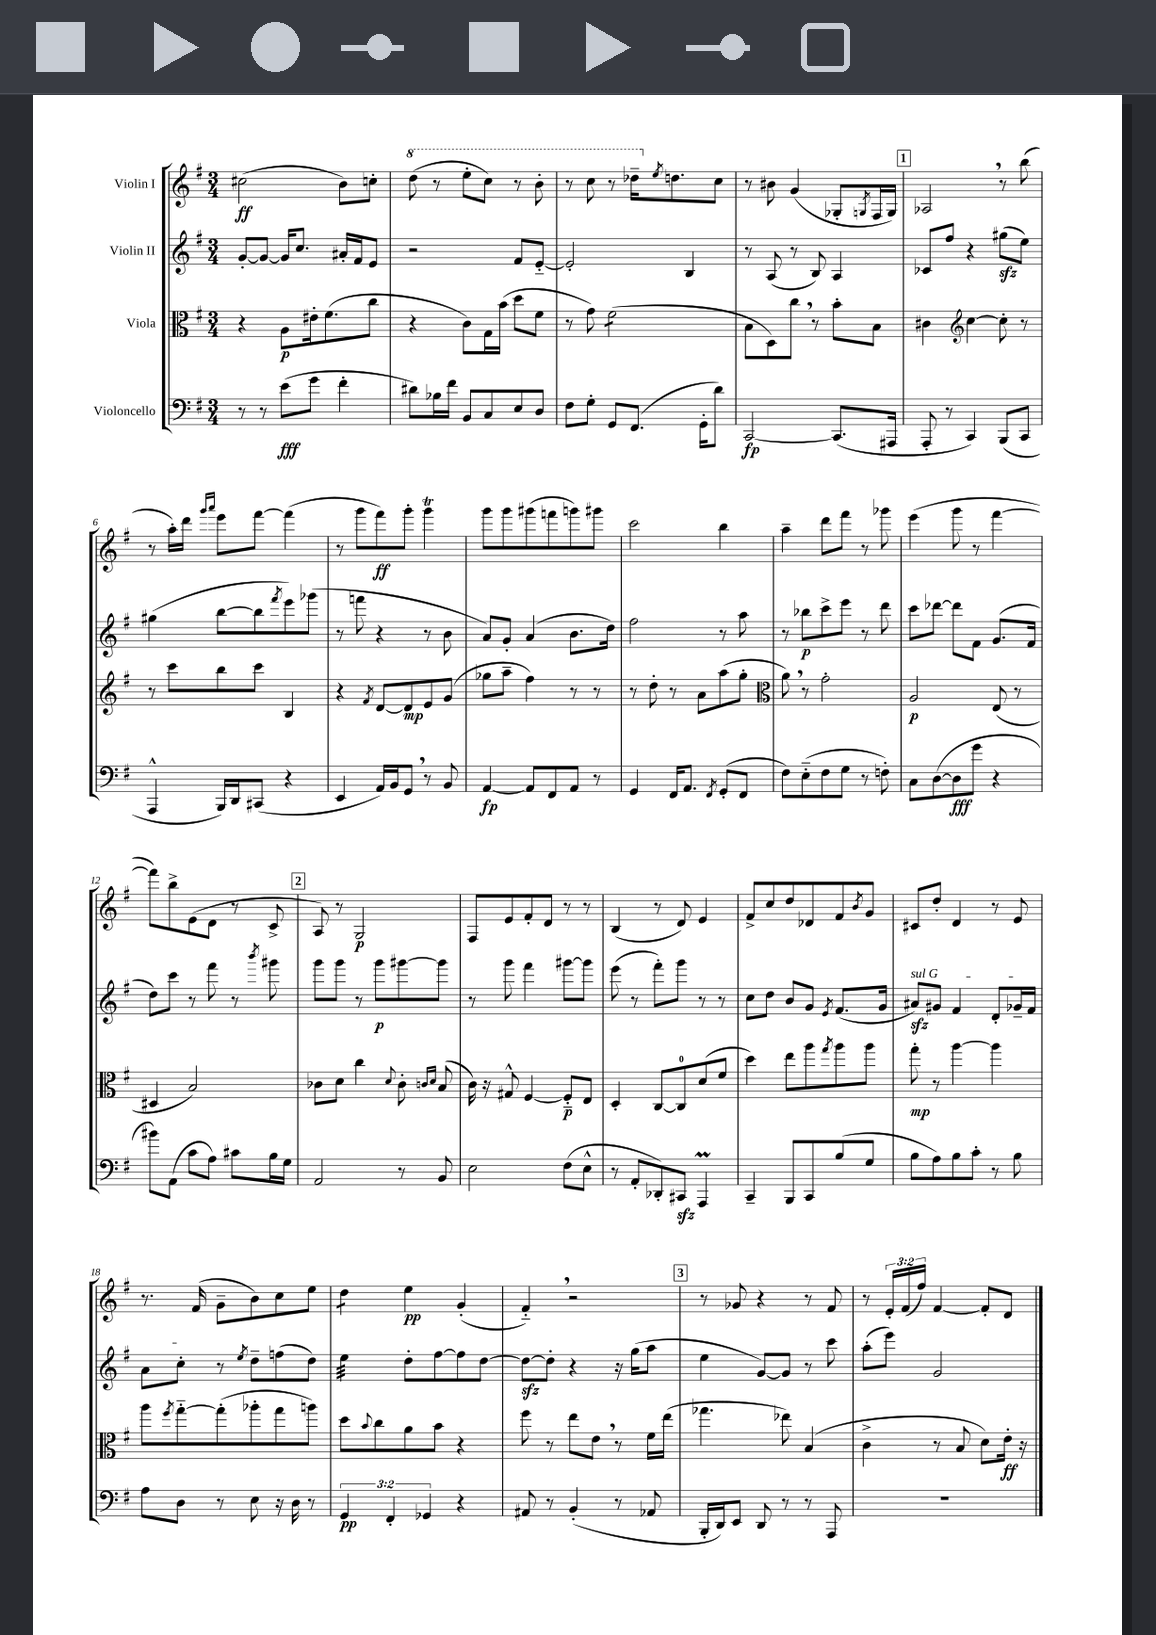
<<
\new StaffGroup <<
\new Staff = "s0" \with { instrumentName = "Violin I" } {
    \clef treble \key g \major \numericTimeSignature \time 3/4 \override Staff.TupletNumber.text = #tuplet-number::calc-fraction-text
    cis''2\ff( b'8) c''8-. |
    \ottava #1 d'''8( r8 e'''8-. c'''8) r8 b''8-. |
    r8 c'''8 r8 des'''16-- \ottava #0 \acciaccatura { e''8 } d''!8. c''8 |
    r8 bis'8 g'4( ges8-. \acciaccatura { g8 } fis16 g16) |
    \mark \markup { \box "1" } aes2 \breathe r8 b''8( |
    r8 a''16-.) d'''16 \grace { g'''16 a'''16 } e'''8 fis'''8~ fis'''4( |
    r8 g'''8 fis'''8\ff) g'''8-. g'''4\trill |
    g'''8 g'''8 gis'''8( f'''8 g'''8) gis'''8 |
    c'''2 b''4 |
    a''4-- d'''8 fis'''8 r8 ges'''8 |
    e'''4( g'''8 r8 fis'''4~ |
    fis'''8) b''8-> e'8( d'8 r8 c'8-> |
    \mark \markup { \box "2" } a8) r8 g2\p |
    fis8 e'8 fis'8-. d'8 r8 r8 |
    b4( r8 d'8) e'4 |
    fis'8-> c''8 d''8 des'8 fis'8 \acciaccatura { b'8 } g'8 |
    cis'8 d''8-. d'4 r8 e'8 |
    r8. fis'16( g'8-- b'8) c''8 e''8 |
    d''4:8 e''4\pp g'4-.( |
    fis'4-_) \breathe r2 |
    \mark \markup { \box "3" } r8 ges'8 r4 r8 fis'8 |
    r8 \tuplet 3/2 { e'16-. fis'16( fis''16) } fis'4~ fis'8-. d'8 \bar "|." |
}
\new Staff = "s1" \with { instrumentName = "Violin II" } {
    \clef treble \key g \major \numericTimeSignature \time 3/4
    g'8~-. g'8~ g'16 c''8. ais'16-. fis'16 e'8 |
    r2 fis'8 e'8~-_ |
    e'2-. b4 |
    r8 a8( r8 b8) a4 |
    \mark \markup { \box "1" } ces'8 fis''8 r4 gis''8\sfz( e''8) |
    gis''4( b''8~ b''8 \acciaccatura { fis'''8 } e'''8) ges'''8( |
    r8 f'''8 r4 r8 b'8 |
    a'8) g'8-. a'4( b'8. d''16) |
    fis''2 r8 a''8 |
    r8 bes''8\p c'''8-> e'''8 r8 d'''8 |
    c'''8 des'''8~ des'''8 fis'8 g'8.( fis'16 |
    d''8) c'''8 r8 fis'''8 r8 \acciaccatura { b'''8 } gis'''8 |
    \mark \markup { \box "2" } g'''8 g'''8 r8 g'''8\p gis'''8~ gis'''8 |
    r8 g'''8 fis'''4 gis'''8~ gis'''8 |
    e'''8( r8 fis'''8-.) g'''8 r8 r8 |
    c''8 d''8 b'8 g'8 \acciaccatura { e'8 } fis'8.( g'16 |
    \once \override TextSpanner.bound-details.left.text = \markup { \italic "sul G" } ais'8\sfz\startTextSpan) gis'8 fis'4 d'8-. ges'16-- fis'16 |
    a'8 c''8-.\stopTextSpan r8 \acciaccatura { e''8 } d''8-- f''8( d''8) |
    e''4:32 d''8-. fis''8~ fis''8 d''8~ |
    d''8~\sfz d''8-. r4 r16 g''16( a''8 |
    \mark \markup { \box "3" } e''4 g'8~) g'8 r8 c'''8 |
    a''8-.( e'''8) g'2 \bar "|." |
}
\new Staff = "s2" \with { instrumentName = "Viola" } {
    \clef alto \key g \major \numericTimeSignature \time 3/4
    r4 a8\p eis'16-. fis'8.( c''8 |
    r4 c'8) g16 b'16( d''8 fis'8 |
    r8 g'8) fis'2:8( |
    b8 d8) c''8 \breathe r8 b'8-. b8 |
    \mark \markup { \box "1" } cis'4 \clef treble c''4~ c''8-. r8 |
    r8 c'''8 b''8 c'''8 b4 |
    r4 \acciaccatura { fis'8 } d'8~ d'8\mp e'8 g'8( |
    ges''8 a''8-- fis''4) r8 r8 |
    r8 d''8-. r8 a'8 a''8( g''8-. |
    \clef alto a'8) \breathe r8 g'2-. |
    a2\p e8( r8 |
    dis4 b2) |
    \mark \markup { \box "2" } ces'8 d'8 c''4 \appoggiatura { d'8 } ces'8-. \grace { c'16 d'16 } b8( |
    c'16) r16 gis8-^ fis4~ fis8-_\p e8 |
    d4-. c8~ c8-0 d'8( fis'8 |
    d''4) e''8 a''8 \acciaccatura { g''8 } a''8 a''8 |
    g''8-.\mp r8 a''4~ a''4 |
    a''8 \acciaccatura { fis''8 } g''8~-_ g''8-.( aes''8-. g''8 a''8) |
    d''8 \appoggiatura { b'8 } c''8 a'8 b'8 r4 |
    fis''8 r8 e''8 e'8 \breathe r8 fis'16 e''16( |
    \mark \markup { \box "3" } ges''4. ees''8) b4( |
    c'4-> r8 b8 d'8) e'16-.\ff r16 \bar "|." |
}
\new Staff = "s3" \with { instrumentName = "Violoncello" } {
    \clef bass \key g \major \numericTimeSignature \time 3/4 \override Staff.TupletNumber.text = #tuplet-number::calc-fraction-text
    r8 r8 e'8\fff( g'8 fis'4-. |
    dis'8) bes16 fis'16 b,8 c8 e8 d8 |
    fis8 g8-. g,8 fis,8.( g,16-. d'8) |
    c,2~\fp c,8.( ais,,16 |
    \mark \markup { \box "1" } a,,8-. r8 c,4) b,,8( c,8 |
    a,,4-^ b,,16) d,16 cis,8( r4 |
    e,4 a,16) b,16 g,8 \breathe r8 b,8 |
    a,4~\fp a,8 fis,8 a,8 r8 |
    g,4 fis,16 a,8. \acciaccatura { fis,8 } g,8-.( fis,8 |
    fis8) e8-_( fis8 g8 r8 f8-.) |
    c8 d8~( d8\fff g'8 r4 |
    bis'8) a,8( c'8 a8) cis'8 b16 g16 |
    \mark \markup { \box "2" } a,2 r8 b,8 |
    e2 fis8( e8-^ |
    r8 a,8-. des,8-.) cis,8\sfz a,,4\prall |
    c,4-- b,,8 c,8 b8( g8 |
    b8 a8) b8 c'8-. r8 b8 |
    a8 d8 r8 e8 r16 d16 r8 |
    \tuplet 3/2 { g,4\pp fis,4-. ges,4 } r4 |
    ais,8 r8 b,4-.( r8 aes,8 |
    \mark \markup { \box "3" } b,,16-. d,16) e,8 d,8 r8 r8 a,,8 |
    R2. \bar "|." |
}
>>
>>
